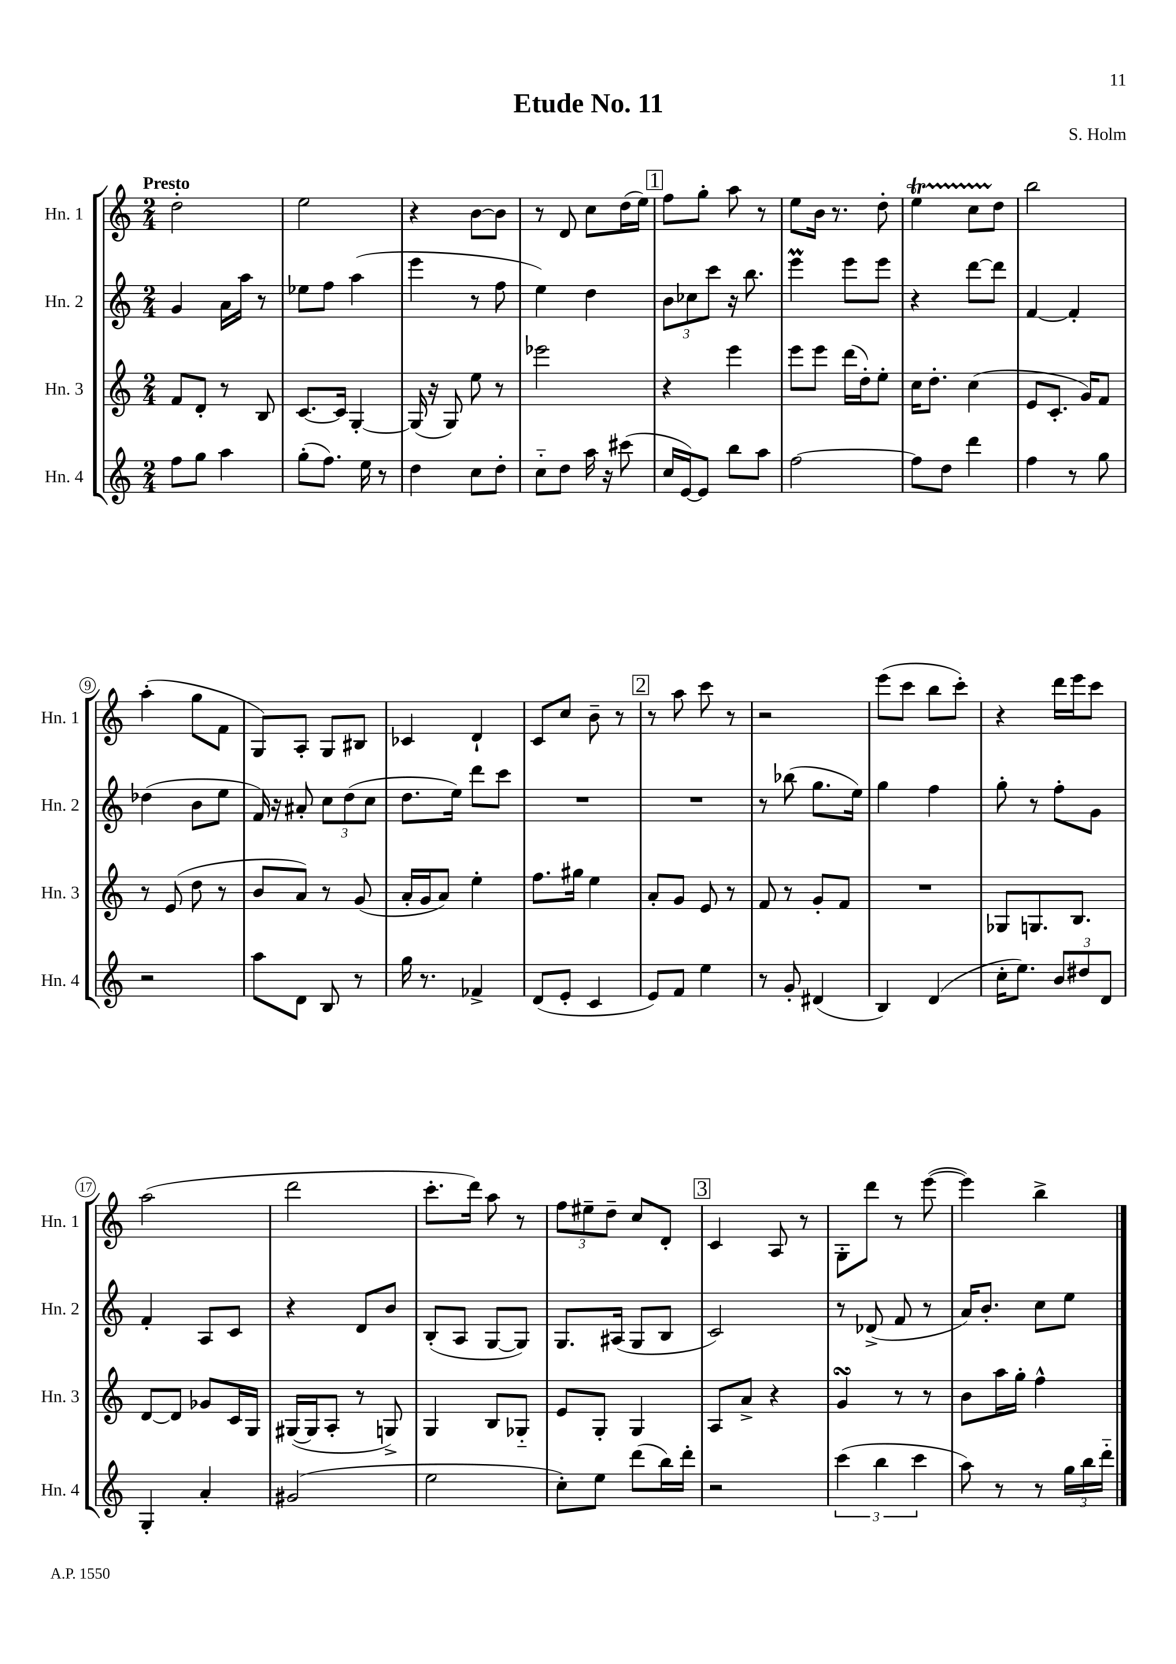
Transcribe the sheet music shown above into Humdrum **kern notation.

**kern	**kern	**kern	**kern
*part4	*part3	*part2	*part1
*staff4	*staff3	*staff2	*staff1
*I"Hn. 4	*I"Hn. 3	*I"Hn. 2	*I"Hn. 1
*I'Hn. 4	*I'Hn. 3	*I'Hn. 2	*I'Hn. 1
*clefG2	*clefG2	*clefG2	*clefG2
*k[]	*k[]	*k[]	*k[]
*M2/4	*M2/4	*M2/4	*M2/4
=1	=1	=1	=1
!	!	!	!LO:TX:a:B:t=Presto
8ff\L	8f/L	4g/	2dd'\
8gg\J	8d'/J	.	.
4aa\	8r	16a\LL	.
.	.	16aa\JJ	.
.	8B/	8r	.
=2	=2	=2	=2
(8gg'\L	[8.c/L	8ee-X\L	2ee\
8.ff\J)	.	8ff\J	.
.	16c/Jk]	.	.
.	[4G'/	(4aa\	.
16ee\	.	.	.
8r	.	.	.
=3	=3	=3	=3
4dd\	(16G/]	4eee\	4r
.	16r	.	.
.	8G/)	.	.
8cc\L	8ee\	8r	[8b\L
8dd'\J	8r	8ff\	8b\J]
=4	=4	=4	=4
8cc\L	2eee-X\	4ee\)	8r
8dd\J	.	.	8d/
16aa\	.	4dd\	8cc\L
16r	.	.	.
(8ccc#X\	.	.	(16dd\L
.	.	.	16ee\JJ)
!!LO:REH:place=s1:t=1
=5	=5	=5	=5
16cc/LL	4r	12b\L	8ff\L
[16e/J)	.	.	.
.	.	12cc-X\	.
8e/J]	.	.	8gg'\J
.	.	12ccc\J	.
8bb\L	4eee\	16r	8aa\
.	.	8.bb\	.
8aa\J	.	.	8r
=6	=6	=6	=6
[2ff\	8eee\L	4eeem\	8ee\L
.	8eee\J	.	16b\Jk
.	.	.	8.r
.	(16ddd\LL	8eee\L	.
.	16dd'\J)	.	.
.	8ee'\J	8eee\J	8dd'\
=7	=7	=7	=7
8ff\L]	16cc\KL	4r	4eet\
.	8.dd'\J	.	.
8dd\J	.	.	.
4ddd\	(4cc\	[8ddd\L	8ccTTT\L
.	.	8ddd\J]	8dd\J
=8	=8	=8	=8
4ff\	8e/L	[4f/	2bb\
.	8.c'/J	.	.
8r	.	4f'/]	.
.	16g/KL)	.	.
8gg\	8f/J	.	.
!!LO:LB:g=z
=9	=9	=9	=9
2r	8r	(4dd-X\	(4aa'\
.	(8e/	.	.
.	8dd\	8b\L	8gg\L
.	8r	8ee\J	8f\J
=10	=10	=10	=10
8aa\L	8b/L	16f/)	8G/L)
.	.	16r	.
8d\J	8a/J)	8a#X'/	8A'/J
8B/	8r	12cc\L	8G/L
.	.	(12dd\	.
8r	(8g/	.	8B#X/J
.	.	12cc\J	.
=11	=11	=11	=11
16gg\	16a'/LL	8.dd\L	4c-X/
8.r	16g/J	.	.
.	8a/J)	.	.
.	.	16ee\Jk)	.
4f-X^/	4ee'\	8ddd\L	4d`/
.	.	8ccc\J	.
=12	=12	=12	=12
(8d/L	8.ff\L	2r	8c/L
8e'/J	.	.	8cc/J
.	16gg#X\Jk	.	.
4c/	4ee\	.	8b~\
.	.	.	8r
!!LO:REH:place=s1:t=2
=13	=13	=13	=13
8e/L)	8a'/L	2r	8r
8f/J	8g/J	.	8aa\
4ee\	8e/	.	8ccc\
.	8r	.	8r
=14	=14	=14	=14
8r	8f/	8r	2r
8g'/	8r	(8bb-X\	.
(4d#X/	8g'/L	8.gg\L	.
.	8f/J	.	.
.	.	16ee\Jk)	.
=15	=15	=15	=15
4B/)	2r	4gg\	(8eee\L
.	.	.	8ccc\J
(4d/	.	4ff\	8bb\L
.	.	.	8ccc'\J)
=16	=16	=16	=16
16cc'\KL	8G-X/L	8gg'\	4r
8.ee\J)	.	.	.
.	8.Gn/	8r	.
12b/L	.	8ff'\L	16ddd\LL
.	8.B/J	.	16eee\J
12dd#X/	.	.	.
.	.	8g\J	8ccc\J
12d/J	.	.	.
!!LO:LB:g=z
=17	=17	=17	=17
4G'/	[8d/L	4f'/	(2aa\
.	8d/J]	.	.
4a'/	8g-X/L	8A/L	.
.	16c/L	8c/J	.
.	16G/JJ	.	.
=18	=18	=18	=18
(2g#X/	([16G#X/LL	4r	2ddd\
.	16G#/J]	.	.
.	8A'/J	.	.
.	8r	8d/L	.
.	8Gn^/)	8b/J	.
=19	=19	=19	=19
2ee\	4G/	(8B'/L	8.ccc'\L
.	.	8A/J	.
.	.	.	16ddd\Jk)
.	8B/L	[8G/L	8aa\
.	8G-X/J	8G/J])	8r
=20	=20	=20	=20
8cc'\L)	8e/L	8.G/L	12ff\L
.	.	.	12ee#X~\
8ee\J	8G'/J	.	.
.	.	.	12dd~\J
.	.	(16A#X/Jk	.
(8ddd\L	4G/	8G/L	8cc/L
16bb\L)	.	8B/J	8d'/J
16ddd'\JJ	.	.	.
!!LO:REH:place=s1:t=3
=21	=21	=21	=21
2r	8A/L	2c/)	4c/
.	8a^/J	.	.
.	4r	.	8A/
.	.	.	8r
=22	=22	=22	=22
(6ccc\	4gsSSS/	8r	8G'\L
.	.	(8d-X^/	8ddd\J
6bb\	.	.	.
.	8r	8f/	8r
6ccc\	.	.	.
.	8r	8r	([8eee\
=23	=23	=23	=23
8aa\)	8b\L	16a/KL)	4eee\])
.	.	8.b'/J	.
8r	16aa\L	.	.
.	16gg'\JJ	.	.
8r	4ff^^\	8cc\L	4bb^\
24gg\LL	.	8ee\J	.
24bb\	.	.	.
24ddd\JJ	.	.	.
==	==	==	==
*-	*-	*-	*-
